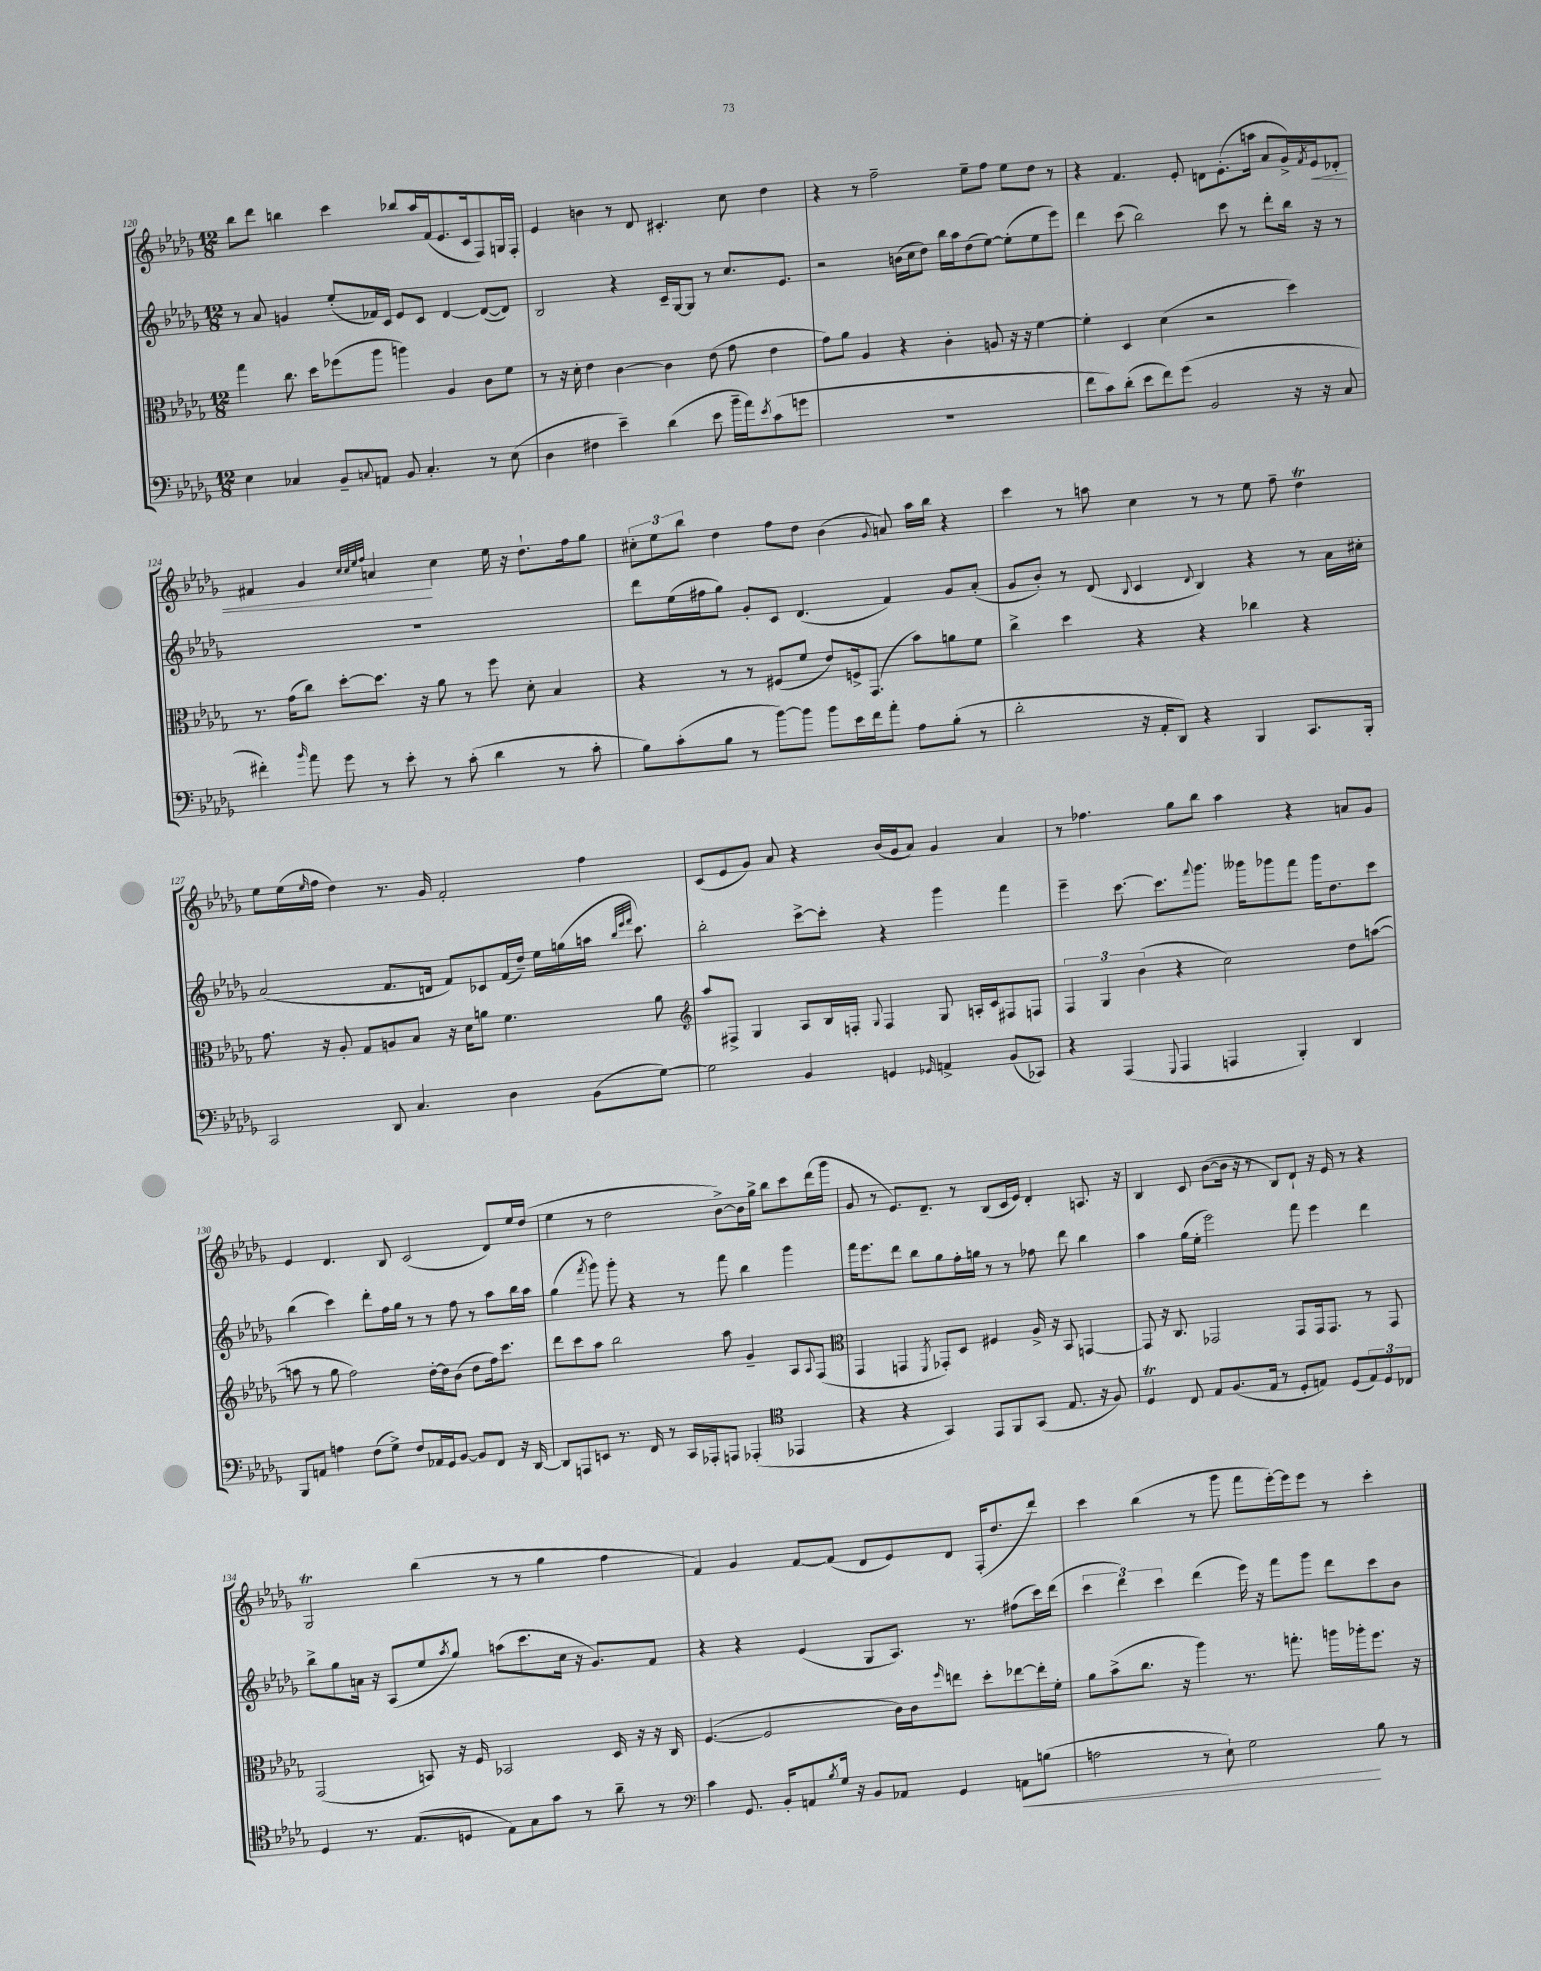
<<
\new StaffGroup <<
\new Staff = "s0" {
    \clef treble \key des \major \numericTimeSignature \time 12/8
    bes''8 des'''8 b''4 c'''4 bes''8 aes''16 f'16( ees'8. c'16 f8) g16 f16-. |
    ees'4 b'4 r8 des'8 cis'4.-. c''8 des''4 |
    r4 r8 f''2-- ees''8-- f''8 ees''8 des''8 r8 |
    r4 f'4. ees'8-. d'8 ees'8.-.( a''16 aes'8 ges'16->) \acciaccatura { f'8 } ees'16\< des'8-. |
    fis'4 ges'4 \grace { c''32 c''32 ees''32 f''32 } a'4\! c''4 ees''16 r16 des''8.-! f''16 ges''8 |
    \tuplet 3/2 { cis''8-. ees''8 bes''8 } des''4 f''8 des''8 bes'4( \appoggiatura { ges'8 } a'8) aes''16 bes''16 r4 |
    c'''4 r8 a''8 c''4 r8 r8 ees''8 f''8-- des''4\trill |
    ees''8 ees''16( \grace { ees''16 } f''16 des''4) r8. ges'16 f'2-. f''4 |
    c'8( ees'8 ges'8) aes'8 r4 bes'16( ges'16 aes'8) ges'4 aes'4 |
    r8 fes''4. ges''8 bes''8 aes''4 r4 a'8 ges'8 |
    ees'4 des'4. bes8 c'2( des'8) ees''16 des''16( |
    ees''4 r8 des''2 bes'8~->) bes'16 ges''16-> bes''8 c'''8 des'''16( ges'''16 |
    ges'8 r8 ees'8.) des'8.-- r8 bes8( c'16 ees'16) des'4-. a8. r16 |
    bes4 c'8 bes'8~( bes'16 r16 r8 bes8) des'8-! r16 ees'16 r8 r4 |
    ges2\trill bes''4( r8 r8 ges''4 f''4 |
    f'4) ges'4 f'8~ f'8( des'8 ees'8) des'8 f16-.( des''8. des'''8) |
    c'''4 bes''4( r8 ges'''8 f'''8 ees'''16~-.) ees'''16 ees'''8 r8 c'''4-. \bar "|." |
}
\new Staff = "s1" {
    \clef treble \key des \major \numericTimeSignature \time 12/8
    r8 aes'8 g'4 ees''8-.( fes'16) c'16 ees'8 c'8 des'4~ des'8~( des'8) |
    bes2 r4 c'16-- ges16~ ges8 r8 c''8. ees'8. |
    r2 b'16( c''16 des''8) bes''16 aes''16 des''8( ees''8~) ees''8-.( ees''8 ees'''8) |
    des'''4 c'''8( bes''2) c'''8 r8 des'''8-. bes''16 r16 r8 |
    R1. |
    des'''8 ees''16( fis''16 ges''8) ges'8-. c'8 des'4.( f'4) ges'8 aes'8-.( |
    ges'8 bes'8-.) r8 des'8( \appoggiatura { bes8 } c'4 \appoggiatura { des'8 } bes4) r4 r8 aes'16 cis''16-. |
    aes'2( f'8. d'16 f'8) ces'8 f'16( des''16--) ees''16 g''16( a''16 \grace { bes''32 ees'''32 f'''32 } c'''8.) |
    bes''2-. c'''8~-> c'''8-. r4 ges'''4 f'''4 |
    ees'''4-- c'''8.~ c'''8. \appoggiatura { f'''8 } ges'''8. geses'''16 ges'''8 f'''8 ges'''16 des''8. c'''8 |
    bes''4( c'''4) des'''8-. f''16 ges''16 r8 r8 f''8 r8 aes''8 bes''16 aes''16 |
    ges''4( \acciaccatura { f'''8 } ges'''8) ges'''8-. r4 r8 f'''8 bes''4 ges'''4 |
    f'''16 ees'''8. des'''8 bes''8 ges''8 f''16-. g''16 r8 r8 fes''8 des'''8 bes''4 |
    aes''4 ges''16( ees''16-. ees'''2) f'''8 ees'''4 des'''4 |
    bes''8-> ges''8 a'16 r16 aes8( ees''8 \acciaccatura { aes''8 } ges''8) a''8( c'''8. c''16 r16 ges'8.) f'8 |
    r4 r4 ees'4( ges8 aes8.) r8. fis''8( c'''16) des'''16( |
    \tuplet 3/2 { c'''4 des'''4) c'''4 } des'''4( ees'''16) r16 f'''8 ges'''8 des'''8 c'''8 bes'8 \bar "|." |
}
\new Staff = "s2" {
    \clef alto \key des \major \numericTimeSignature \time 12/8
    ges''4 c''8. des''16 fes''8( aes''8 a''4) aes4 c'8 f'8 |
    r8 r16 des'16-. ees'4 c'4~ c'4 ees'8( ges'8 ees'4 |
    ges'8) aes'8 aes4 r4 c'4-. a8 r16 r16 f'4~ |
    f'4-. des4 des'4( r2 des''4) |
    r8. ges'16( c''8) des''8~-. des''8. r16 aes'8 r8 f''8 des'8-. bes4 |
    r4 r8 r8 fis8( f'8 ees'8) f16-> ges,8.( bes'8) a'8 f'8 |
    c''4-> des''4 r4 r4 ces''4 r4 |
    ges'8. r16 aes8-. ges8 a8 bes8 r16 des'16 a'8 f'4. a'8 |
    \clef treble aes''8 fis8-> ges4 aes8 bes16 f16-. \appoggiatura { ges8 } f4 ges8 a16-. c'16 fis8 f8 |
    \tuplet 3/2 { f4 ges4 bes'4( } r4 c''2) des''8 a''8~( |
    a''8 r8 ges''8 f''2) des''16~-. des''16 bes'8( des''8 f''16) c'''8. |
    des'''8 c'''8 aes''8 bes''2 aes''8 ges'4-- aes8 \appoggiatura { aes8 } f8( |
    \clef alto ges,4 g,4 \acciaccatura { f,8 } ges,8-.) des8 fis4 aes16-> r16 bes,8 g,4~ |
    g,8 r16 c8. ges,2 ges,8 ges,16 ges,8. r8 ges,8 |
    ges,2( b,8) r16 f16 bes,2 des16 r16 r16 c16 |
    f4.~( f2 c'16) c'16 \grace { f''16 } e''8 des''8-. ees''8~ ees''16-. f'16-. |
    aes'8 bes'8->( c''8. r16 aes''4) r8. g''8.-. a''16 aes''16-. f''8. r16 \bar "|." |
}
\new Staff = "s3" {
    \clef bass \key des \major \numericTimeSignature \time 12/8
    ees4 ces4 bes,8-- \appoggiatura { c8 } a,8 bes,8 c4.-. r8 ees8( |
    des4 fis4 ees'4--) des'4( ees'8 bes'16-- aes'16) \acciaccatura { ees'8 } c'8( g'8 |
    R1. |
    f'8 c'8) des'8-.( ees'8 f'8) ges'8( bes,2 r16 r16 c8 |
    fis'4-.) \grace { bes'16 } aes'8 ges'8 r8 ees'8-. r8 c'8-.( des'4 r8 c'8-. |
    bes8) c'8-.( bes8 r8 bes'8~) bes'8 bes'8 ees'16 f'16 aes'8-. aes8 bes8-.( r8 |
    des'2-. r16 aes,16-. des,8) r4 bes,,4 c,8. bes,,16-. |
    c,2 des,8 c4. des4 bes,8( ges8~) |
    ges2 bes,4 g,4 \grace { ges,16 } a,4-> bes,8( ces,8) |
    r4 aes,,4( \appoggiatura { ges,,8 } aes,,4 a,,4 bes,,4-.) des,4 |
    bes,,8 a,8 a4 f8( ges8->) f8 aes,16 ges,16 bes,8~ bes,8 f,8 r16 des,16~ |
    des,8 a,,8 e,8 r8. f,16 r8 c,16 aes,,16-. a,,8 aes,,4-.( \clef tenor ees,4 |
    r4 r4 ges,4) ees,8 f,8 ges,8( ees8. r16 f8) |
    des4\trill c8 ees8 f8.( ees16 r8 des8-. e8) des8( \tuplet 3/2 { e8) des8 ces8 } |
    des4 r8. ees8.( d8 ees8) ges8 ges'8 r8 aes'8-- r8 |
    \clef bass c'4 ges,8. bes,16-. a,8 \acciaccatura { bes8 } ges16 r16 bes,8 aes,8 ges,4 a,8\< b8( |
    a2 r8 ees8-!) ges2\! bes8 r8 \bar "|." |
}
>>
>>
\layout { \context { \Score currentBarNumber = #120 } }
